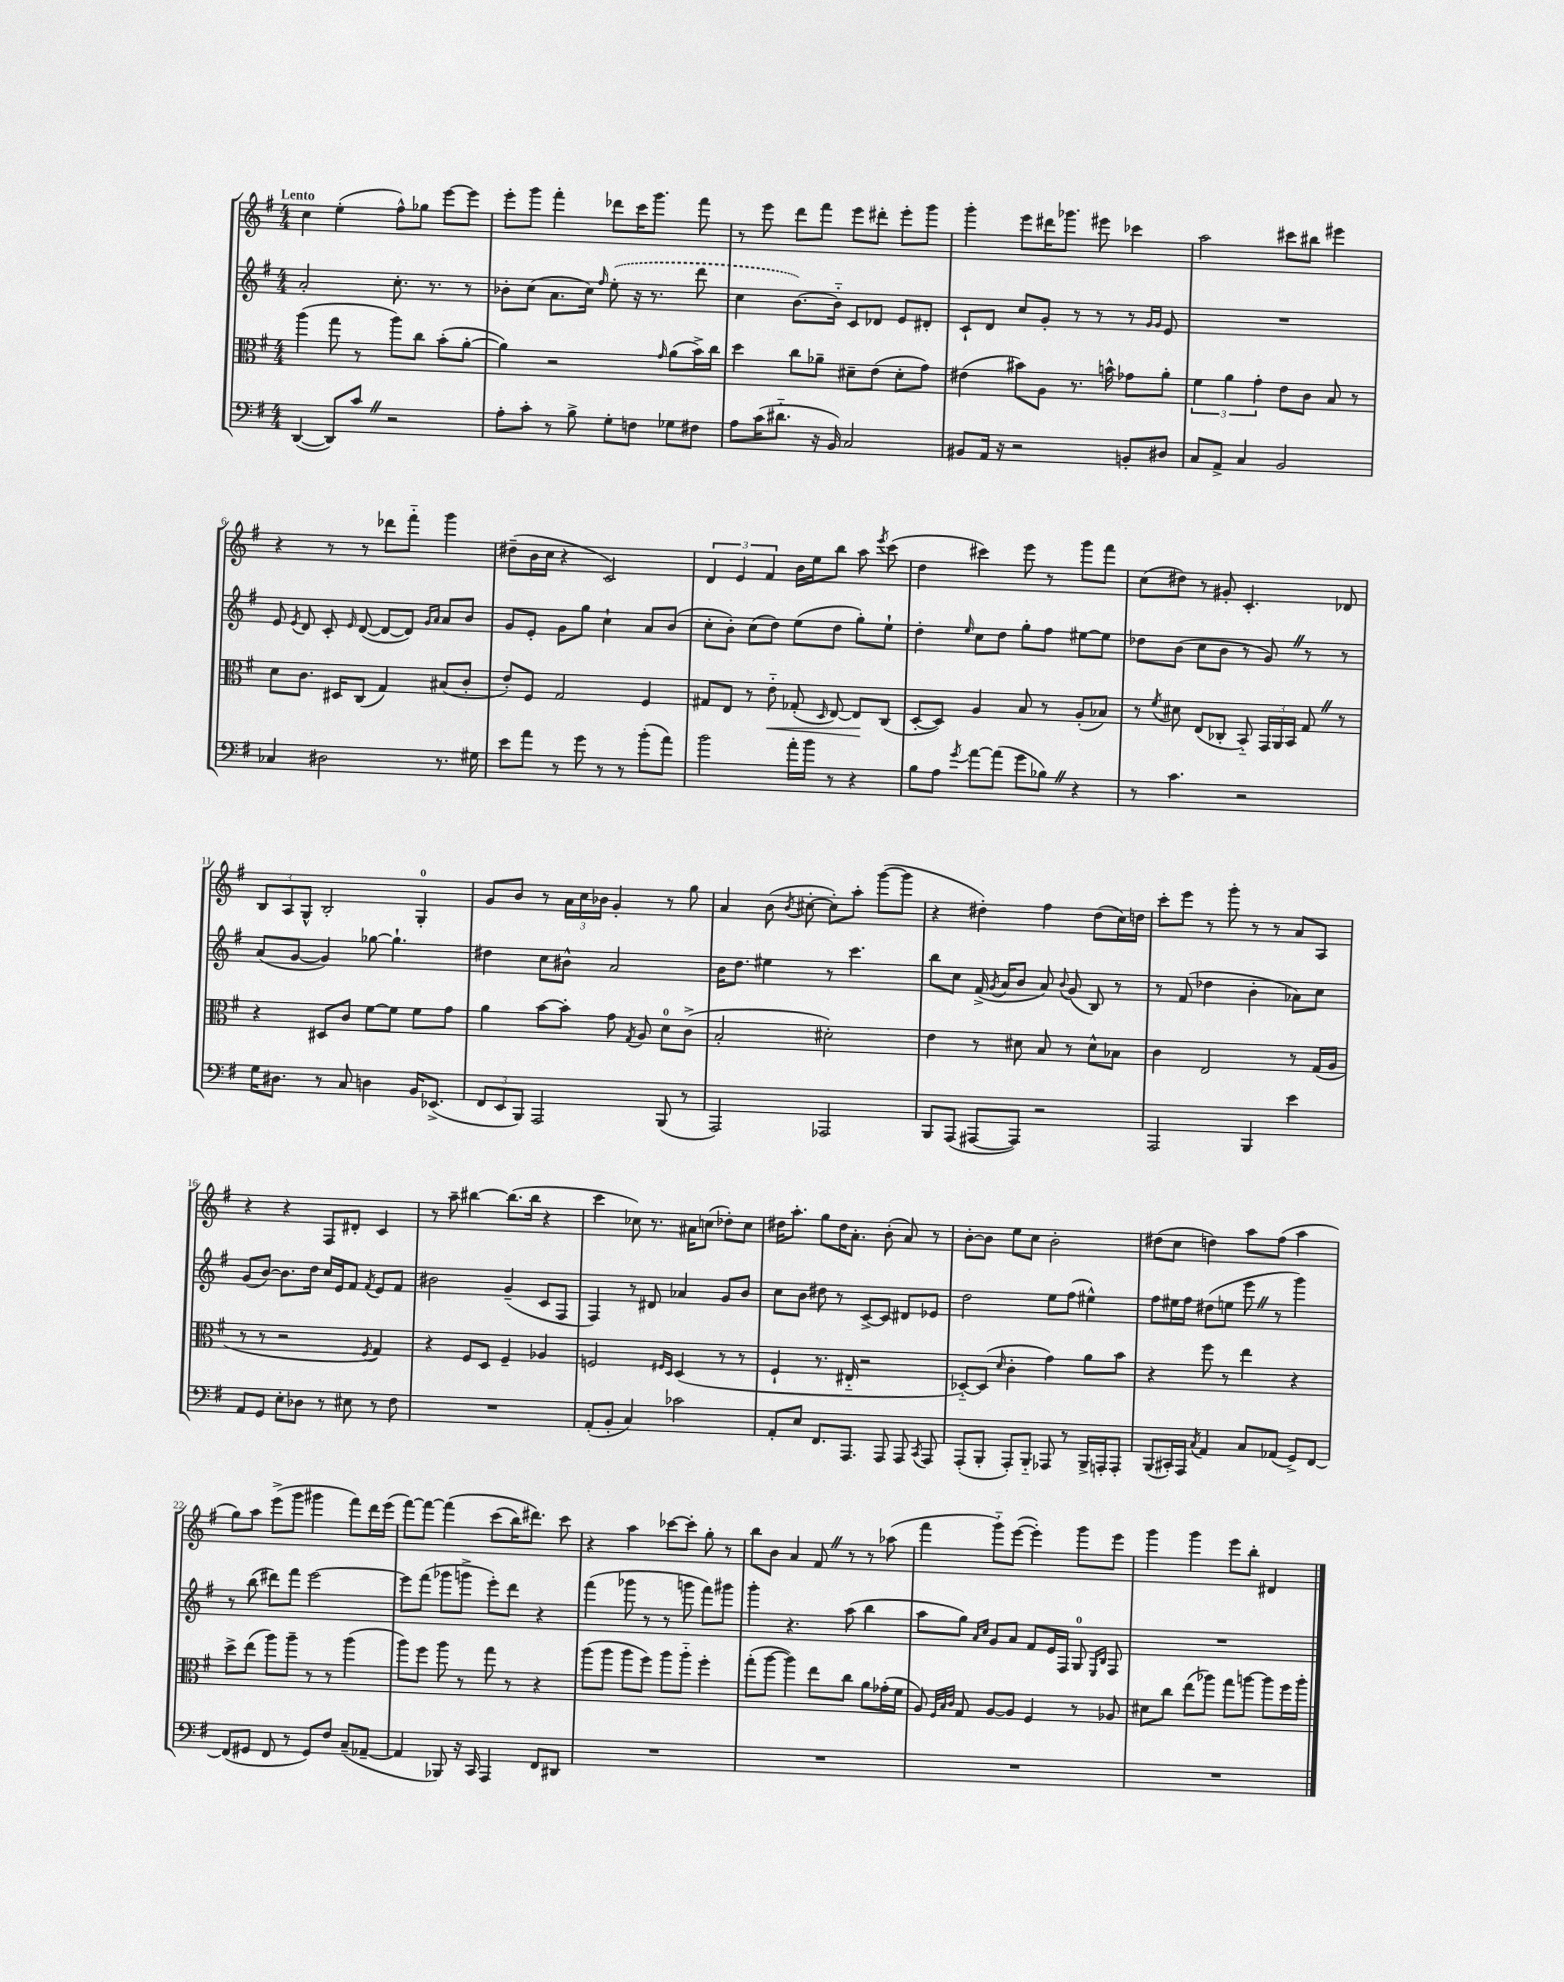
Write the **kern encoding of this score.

**kern	**kern	**dynam	**kern	**kern
*part4	*part3	*part3	*part2	*part1
*staff4	*staff3	*staff3	*staff2	*staff1
*clefF4	*clefC3	*	*clefG2	*clefG2
*k[f#]	*k[f#]	*	*k[f#]	*k[f#]
*M4/4	*M4/4	*	*M4/4	*M4/4
=1	=1	=1	=1	=1
!	!	!	!	!LO:TX:a:B:t=Lento
([4DD/	(4aa\	.	2a'/	4cc\
8DD/L])	8gg\	.	.	(4ee'\
8cZ/J	8r	.	.	.
2r	8aa\L)	.	8.cc'\	8ff#^^\L)
.	8cc\J	.	.	8gg-X\J
.	.	.	8.r	.
.	(8b'\L	.	.	[8eee\L
.	[8a'\J	.	8r	8eee\J]
=2	=2	=2	=2	=2
8A'\L	4a\])	.	8b-X'\L	8eee'\L
8c'\J	.	.	(8cc\J	8ggg\J
8r	2r	.	8.a\L	4fff#'\
8B^\	.	.	.	.
.	.	.	16cc\Jk)	.
.	.	.	16qqff#/	.
8G'\L	.	.	(8ee'\	8ddd-X\L
8Fn\J	.	.	16r	16ccc\K
.	.	.	8.r	8.ggg\J
.	16qqg/	.	.	.
8G-X\L	(8a\L	.	.	.
8F#X\J	16b^\L)	.	8ddd\	8fff#\
.	16cc\JJ	.	.	.
=3	=3	=3	=3	=3
8A\L	4dd\	.	4cc\	8r
(16c\K	.	.	.	8eee\
8.d#X\J	.	.	.	.
.	8cc\L	.	[8.b\L)	8ddd\L
16r	8a-X~\J	.	.	8fff#\J
16BB/)	.	.	16b\Jk]	.
2C/	8d#X~\L	.	8c/L	8eee\L
.	(8e\J	.	8d-X/J	8ddd#X'\J
.	8d#'\L	.	8e/L	8eee'\L
.	8g\J)	.	8d#X'/J	8ggg\J
=4	=4	=4	=4	=4
8BB#X/L	(4e#X\	.	8c`/L	4ggg'\
16AA/Jk	.	.	8d/J	.
16r	.	.	.	.
2r	8b#X\L)	.	8cc/L	8eee\L
.	8A\J	.	8g'/J	16ddd#X\K
.	.	.	.	8.ggg-X\J
.	8.r	.	8r	.
.	.	.	8r	8eee#X\
.	16bn^^\	.	.	.
8BBn'/L	8g-X\L	.	8r	4ccc-X\
.	.	.	16qqg/LL	.
.	.	.	16qqg/JJ	.
8D#X/J	8a'\J	.	8e/	.
=5	=5	=5	=5	=5
8C/L	6f#\	.	1r	2aa\
8AA^/J	.	.	.	.
.	6a\	.	.	.
4C/	.	.	.	.
.	6g'\	.	.	.
2BB/	8e\L	.	.	8ccc#X\L
.	8c\J	.	.	8bb#X\J
.	8B/	.	.	4eee#X\
.	8r	.	.	.
!!LO:LB:g=z
=6	=6	=6	=6	=6
4C-X/	8d\L	.	8e/	4r
.	.	.	8qe/	.
.	8.c\J	.	8d/	.
2D#X\	.	.	8c'/	8r
.	16D#X/KL	.	.	.
.	.	.	16qqe/	.
.	(8C/J	.	([8d/	8r
.	4G/)	.	8d/L_	8ddd-X\L
.	.	.	8d/J])	8fff#\J
.	.	.	16qqg/LL	.
.	.	.	16qqa/JJ	.
8.r	(8B#X/L	.	8a/L	4ggg\
.	8c'/J	.	8b/J	.
16G#X\	.	.	.	.
=7	=7	=7	=7	=7
8e\L	8e'/L)	.	8g/L	(8dd#X~\L
8a\J	8F#/J	.	8e'/J	16b\L
.	.	.	.	16cc\JJ
8r	2G/	.	8g\L	4r
8g\	.	.	8gg\J	.
8r	.	.	4cc`\	2c/)
8r	.	.	.	.
(8b'\L	4F#/	.	8a/L	.
8a\J)	.	.	(8b/J	.
=8	=8	=8	=8	=8
2b\	8G#X/L	.	8cc'\L	6d/
.	8E/J	.	8b'\J)	.
.	.	.	.	6e/
.	8r	.	(8cc\L	.
.	.	.	.	6f#/
!	!	!LO:HP:b	!	!
.	8e\	<	8dd\J)	.
16a'\LL	(8G-X'/	.	(8ee\L	16b\LL
16b\JJ	.	.	.	16ee\J
.	16qqD/	.	.	.
8r	[8E/)	.	8dd\J	8bb\J
4r	8E/L]	.	8gg'\L)	8aa\
.	.	.	.	8qeee/
.	(8C/J	[	8ee`\J	(8ccc\
=9	=9	=9	=9	=9
8B\L	[8D'/L	.	4dd'\	4dd\
8A\J	8D/J])	.	.	.
8qg/	.	.	16qqee/	.
[8a\L	4A/	.	8cc\L	4ccc#X\)
(8a\J]	.	.	8dd\J	.
8g\L	8B/	.	8gg'\L	8eee\
8B-XZ\J)	8r	.	8ff#\J	8r
4r	(8A'/L	.	[8ee#X\L	8ggg\L
.	8B-X/J)	.	8ee#\J]	8fff#\J
=10	=10	=10	=10	=10
8r	8r	.	8dd-X\L	(8cc\L
.	8qf#/	.	.	.
4.c\	8d#X\	.	(8b\J	8dd#X\J)
.	(8E/L	.	8cc\L	8r
.	8C-X'/J	.	8b\J	8g#X'/
2r	8BB/)	.	8r	4.c'/
.	24GG/LL	.	8gZ/)	.
.	24AA/	.	.	.
.	24BB/JJ	.	.	.
.	8GZ/	.	8r	.
.	8r	.	8r	8d-X/
!!LO:LB:g=z
=11	=11	=11	=11	=11
16G\KL	4r	.	(8a/L	12B/L
8.D#X\J	.	.	.	.
.	.	.	.	12A/
.	.	.	[8g/J	.
.	.	.	.	12G^^/J
8r	8D#X/L	.	4g/])	2B'/
8C/	8c/J	.	.	.
4Dn\	[8f#\L	.	[8gg-X\	.
.	8f#\J]	.	4.gg-`\]	.
16BB/KL	8f#\L	.	.	4G'/
(8.EE-X^/J	.	.	.	.
.	8g\J	.	.	.
=12	=12	=12	=12	=12
12FF#/L	4a\	.	4dd#X\	8g/L
12EE/	.	.	.	.
.	.	.	.	8b/J
12BBB/J)	.	.	.	.
2AAA/	[8b\L	.	8cc\L	8r
.	8b'\J]	.	8b#X^^\J	24a\LL
.	.	.	.	24cc\
.	.	.	.	24b-X\JJ
.	8g\	.	2a/	4g'/
.	8qG/	.	.	.
.	8A/	.	.	.
(8BBB/	8d\L	.	.	8r
8r	(8c^\J	.	.	8gg\
=13	=13	=13	=13	=13
2AAA/)	2B'/	.	16b\KL	4a/
.	.	.	8.dd\J	.
.	.	.	4ee#X\	(8b\
.	.	.	.	8qb/
.	.	.	.	[8cc#X'\
2AAA-X/	2d#X'\)	.	8r	8cc#'\L])
.	.	.	4.ccc\	8aa'\J
.	.	.	.	([8ggg\L
.	.	.	.	8ggg\J]
=14	=14	=14	=14	=14
8BBB/L	4e\	.	8bb\L	4r
(8AAA/J	.	.	8cc\J	.
[8AAA#X/L	8r	.	(16f#^/	4dd#X'\)
.	.	.	8qg/	.
.	.	.	16a/KL	.
8AAA#/J])	8d#X\	.	8b/J	.
2r	8B/	.	8a/)	4ff#\
.	.	.	8qqb/	.
.	8r	.	(8g/	.
.	8d#^^\L	.	8B/)	(8dd#\L
.	8B-X\J	.	8r	16cc\L)
.	.	.	.	16ddn\JJ
=15	=15	=15	=15	=15
2AAA/	4c\	.	8r	8ccc'\L
.	.	.	(8f#/	8eee\J
.	2E/	.	4dd-X\	8r
.	.	.	.	8ggg'\
4BBB/	.	.	4b'\	8r
.	.	.	.	8r
4e\	8r	.	8a-X\L)	8a/L
.	(16G/LL	.	8cc\J	8A/J
.	16A/JJ	.	.	.
!!LO:LB:g=z
=16	=16	=16	=16	=16
8AA/L	8r	.	(8g/L	4r
8GG/J	8r	.	[8b/J)	.
8E'\L	2r	.	8.b\L]	4r
8D-X\J	.	.	.	.
.	.	.	16dd\Jk	.
8r	.	.	16cc/LL	8F#/L
.	.	.	16e/J	.
8E#X\	.	.	8f#/J	8d#X'/J
.	8qF#/	.	8qf#/	.
8r	4G/)	.	8e/L	4c/
8F#\	.	.	8f#/J	.
=17	=17	=17	=17	=17
1r	4r	.	2b#X\	8r
.	.	.	.	8aa~\
.	8F#/L	.	.	[4bb#X\
.	8D/J	.	.	.
.	4F#~/	.	(4g~/	(8.bb#\L]
.	.	.	.	16bb#\Jk
.	4A-X/	.	8c/L	4r
.	.	.	8F#/J	.
=18	=18	=18	=18	=18
(8AA'/L	2Fn/	.	4F#/)	4ccc\
8BB'/J	.	.	.	.
4C/)	.	.	8r	8cc-X\)
.	.	.	8d#X/	8.r
.	16qqF#X/LL	.	.	.
.	16qqD/JJ	.	.	.
2c-X\	(4D/	.	4a-X/	.
.	.	.	.	16a#X\KL
.	.	.	.	(8ccn\J
.	8r	.	8g/L	8dd-X'\L)
.	8r	.	8b/J	8cc\J
=19	=19	=19	=19	=19
8AA'/L	4F#`/	.	8cc\L	16dd#X\KL
.	.	.	.	8.aa'\J
8E/J	.	.	8b\J	.
8.FF#/L	8.r	.	8dd#X\	8gg\L
.	.	.	8r	16dd#\K
8.AAA/J	16E#X/	.	.	8.a'\J
.	2r	.	[8c^/L	.
8AAA/	.	.	8c/J]	(8b'\
8AAA/	.	.	8d#X/L	8a/)
8qCC/	.	.	.	.
8AAA/	.	.	8e-X/J	8r
=20	=20	=20	=20	=20
(8AAA'/L	[8D-X/L)	.	2dd\	[8b'\L
8BBB'/J	(8D-/J]	.	.	8b\J]
.	16qqd/	.	.	.
8AAA'/L)	4c'\	.	.	8ee\L
8BBB/J	.	.	.	8cc\J
8AAA-X/	4g\)	.	8ee\L	2b'\
8r	.	.	(8ff#\J	.
16BBB^/LL	8a\L	.	4ee#X^^\)	.
16AAAn'/J	.	.	.	.
8AAA'/J	8b\J	.	.	.
=21	=21	=21	=21	=21
(8BBB/L	4r	.	8ff#\L	(8dd#X\L
16CC#X'/L)	.	.	16ee#X\L	8cc\J
16AAA/JJ	.	.	16ff#\JJ	.
8qC/	.	.	.	.
4AA/	8ff#\	.	(8dd#X\L	4ddn\)
.	8r	.	8een\J	.
8C/L	4ee\	.	8eeeZ\	8aa\L
(8AA-X/J	.	.	8r	(8ff#\J
8GG^/L)	4r	.	4ggg\)	4aa\
[8FF#/J	.	.	.	.
!!LO:LB:g=z
=22	=22	=22	=22	=22
(8FF#/L]	8dd^\L	.	8r	8gg\L)
8GG#X/J	(8ee\J	.	(8bb\	8aa\J
8FF#/	8aa\L)	.	8ddd#X\L)	(8eee^\L
8r	8aa~\J	.	8fff#\J	8ggg\J
8GG#/L)	8r	.	[2eee\	4ggg#X\
8F#/J	8r	.	.	.
(8C~/L	(4aa\	.	.	8fff#\L)
[8AA-X~/J	.	.	.	16ddd\L
.	.	.	.	(16eee\JJ
=23	=23	=23	=23	=23
4AA-/]	8aa\L)	.	8eee\L]	[8fff#\L)
.	8ff#\J	.	(8fff#\J	8fff#\J_
8BBB-X/)	8aa\	.	8ggg-X\L	(4fff#\]
16r	8r	.	8gggn^\J	.
16CC/	.	.	.	.
4AAA/	8gg\	.	8eee'\L)	(8ccc\L
.	8r	.	8ddd\J	16bb\K)
.	.	.	.	8.ddd#X\J)
8FF#/L	4r	.	4r	.
8DD#X/J	.	.	.	8ccc\
=24	=24	=24	=24	=24
1r	(8aa\L	.	(4fff#\	4r
.	8aa\J	.	.	.
.	8aa\L	.	8ggg-X\	4aa\
.	8ff#\J)	.	8r	.
.	8aa\L	.	8r	[8ccc-X\L
.	8aa\J	.	8gggn\	8ccc-'\J]
.	4ff#'\	.	8fff#\L)	8gg'\
.	.	.	8ggg#X\J	8r
=25	=25	=25	=25	=25
1r	(8gg'\L	.	4ggg'\	8bb\L
.	[8aa\J	.	.	8b\J
.	4aa\])	.	4.r	4a/
.	8ee\L	.	.	8f#Z/
.	8cc\J	.	(8aa\	8r
.	8a\L	.	4bb\	8r
.	(16g-X'\L	.	.	(8aa-X\
.	16f#\JJ	.	.	.
=26	=26	=26	=26	=26
1r	8A/)	.	8aa\L	4fff#\
.	32qqF#/LLL	.	.	.
.	32qqB/	.	.	.
.	32qqc/JJJ	.	.	.
.	8G/	.	8gg\J)	.
.	.	.	16qqa/LL	.
.	.	.	16qqcc/JJ	.
.	[8A/L	.	8g/L	8ggg\L)
.	8A/J]	.	8a/J	([8eee\J
.	4F#/	.	8f#/L	4eee'\])
.	.	.	16e/L	.
.	.	.	16F#/JJ	.
.	8r	.	8G/	8ggg\L
.	.	.	16qqE/LL	.
.	.	.	16qqB/JJ	.
.	8A-X/	.	8F#/	8eee\J
=27	=27	=27	=27	=27
1r	8d#X\L	.	1r	4ggg\
.	8cc\J	.	.	.
.	(8ee\L	.	.	4ggg\
.	8aa-X\J)	.	.	.
.	8gg\L	.	.	8eee\L
.	[8aan\J	.	.	8bb'\J
.	8aa\L]	.	.	4d#X/
.	16ff#\L	.	.	.
.	16aa'\JJ	.	.	.
==	==	==	==	==
*-	*-	*-	*-	*-
